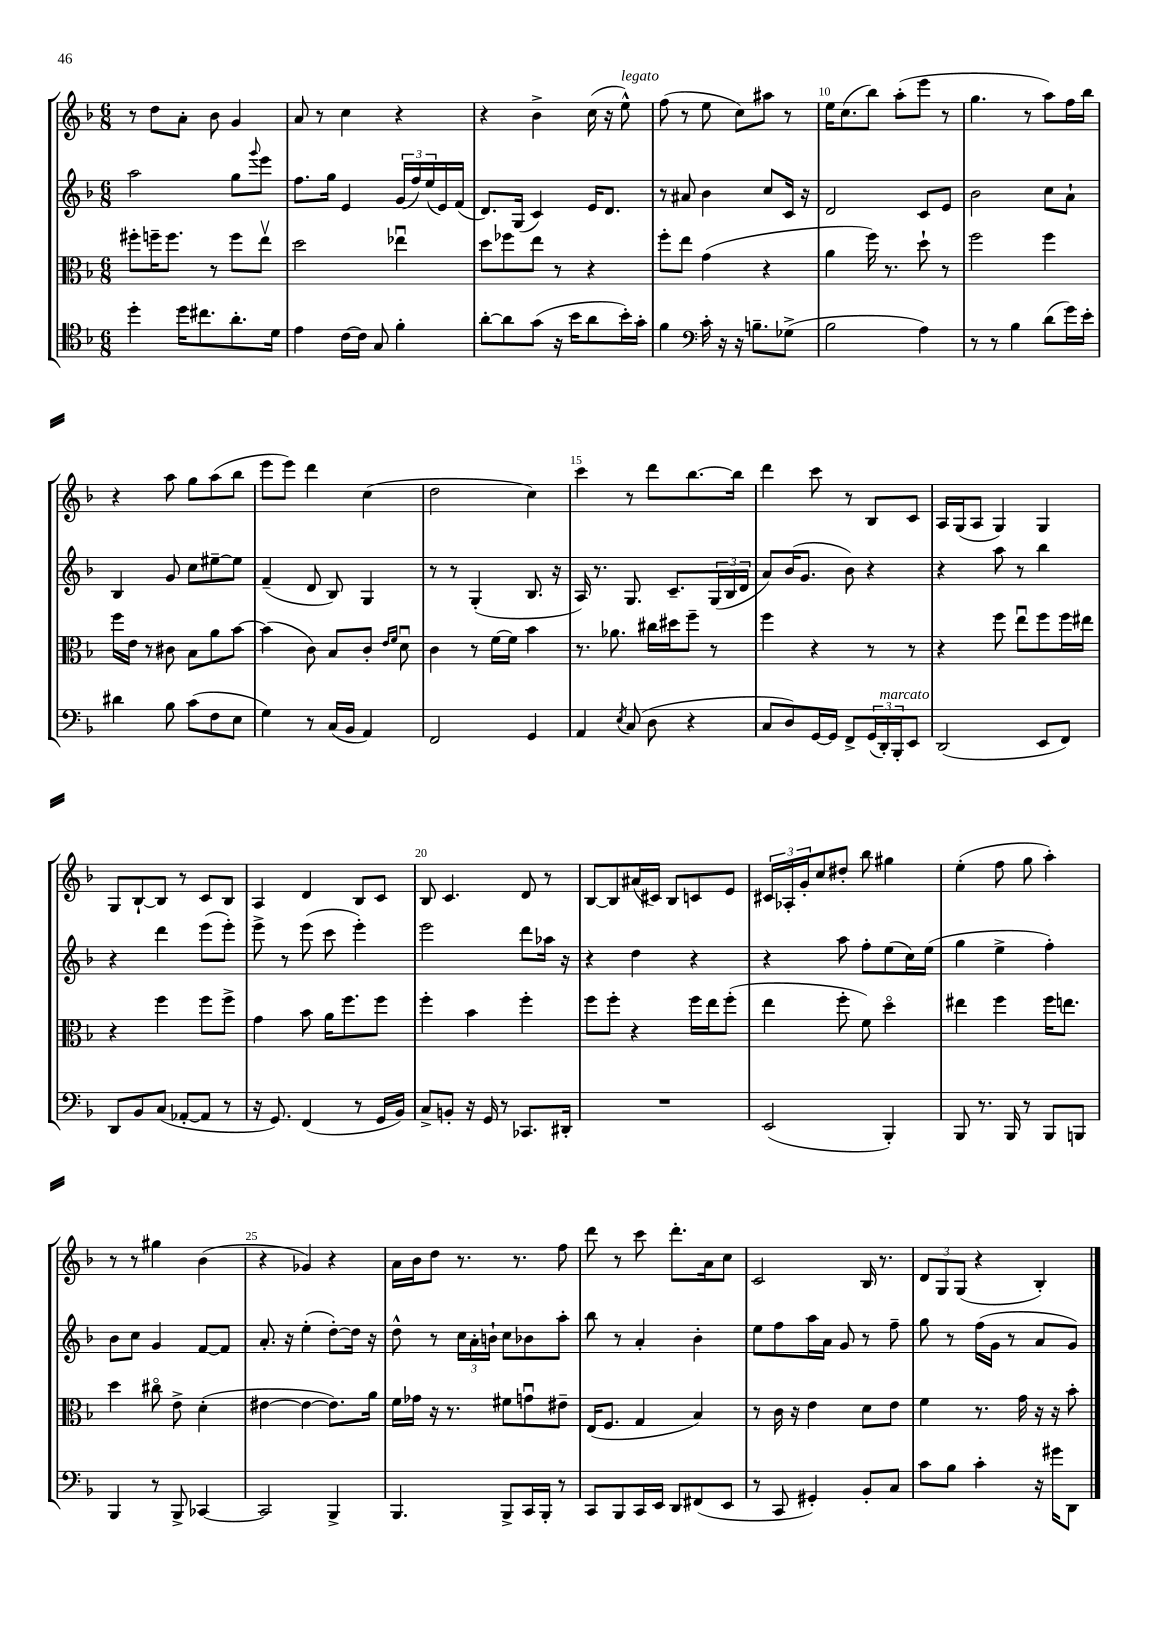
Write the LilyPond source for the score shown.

<<
\new StaffGroup <<
\new Staff = "s0" {
    \clef treble \key f \major \numericTimeSignature \time 6/8
    r8 d''8 a'8-. bes'8 g'4 |
    a'8 r8 c''4 r4 |
    r4 bes'4-> c''16( r16 e''8-^^\markup { \italic "legato" }) |
    f''8( r8 e''8 c''8) ais''8 r8 |
    e''16 c''8.( bes''8) a''8-.( e'''8 r8 |
    g''4. r8 a''8) f''16 bes''16 |
    r4 a''8 g''8 a''8( bes''8 |
    e'''8 e'''8) d'''4 c''4( |
    d''2 c''4) |
    c'''4 r8 d'''8 bes''8.~ bes''16 |
    d'''4 c'''8 r8 bes8 c'8 |
    a16 g16( a8 g4) g4 |
    g8 bes8~-! bes8 r8 c'8 bes8 |
    a4 d'4 bes8 c'8 |
    bes8 c'4. d'8 r8 |
    bes8~ bes8 ais'16( cis'16) bes8 c'8 e'8 |
    \tuplet 3/2 { cis'16 aes16-. g'16-. } c''8 dis''8-. bes''8 gis''4 |
    e''4-.( f''8 g''8 a''4-.) |
    r8 r8 gis''4 bes'4( |
    r4 ges'4) r4 |
    a'16 bes'16 d''8 r8. r8. f''8 |
    d'''8 r8 c'''8 d'''8.-. a'16 c''8 |
    c'2 bes16 r8. |
    \tuplet 3/2 { d'8 g8 g8( } r4 bes4-.) \bar "|." |
}
\new Staff = "s1" {
    \clef treble \key f \major \numericTimeSignature \time 6/8
    a''2 g''8 \appoggiatura { g'''8 } e'''8 |
    f''8. g''16 e'4 \tuplet 3/2 { g'16( f''16) e''16( } e'16) f'16( |
    d'8.) g16( c'4) e'16 d'8. |
    r8 ais'8 bes'4 c''8 c'16 r16 |
    d'2 c'8 e'8 |
    bes'2 c''8 a'8-! |
    bes4 g'8 c''8 eis''8~-- eis''8 |
    f'4--( d'8 bes8) g4 |
    r8 r8 g4-.( bes8. r16 |
    a16) r8. g8. c'8.-- \tuplet 3/2 { g16( bes16 d'16 } |
    a'8) bes'16( g'8. bes'8) r4 |
    r4 a''8 r8 bes''4 |
    r4 d'''4 e'''8( e'''8-.) |
    e'''8-> r8 e'''8( c'''8 e'''4-.) |
    e'''2 d'''8 aes''16 r16 |
    r4 d''4 r4 |
    r4 a''8 f''8-. e''8( c''16) e''16( |
    g''4 e''4-> f''4-.) |
    bes'8 c''8 g'4 f'8~ f'8 |
    a'8.-. r16 e''4-.( d''8~-.) d''16 r16 |
    d''8-^ r8 \tuplet 3/2 { c''16 a'16-. b'16-! } c''8 bes'8 a''8-. |
    bes''8 r8 a'4-. bes'4-. |
    e''8 f''8 a''16 a'16 g'8 r8 f''8-- |
    g''8 r8 f''16( g'16 r8 a'8 g'8) \bar "|." |
}
\new Staff = "s2" {
    \clef alto \key f \major \numericTimeSignature \time 6/8
    fis''8-. f''16-- f''8. r8 f''8 e''8\upbow |
    d''2 ees''4\downbow |
    d''8 fes''8 e''8 r8 r4 |
    f''8-. e''8 g'4( r4 |
    a'4 f''16) r8. d''8-! r8 |
    f''2 f''4 |
    f''16 e'16 r8 cis'8 bes8 a'8 bes'8~ |
    bes'4( c'8) bes8 c'8-. \grace { e'16 f'16 } d'8\downbow |
    c'4 r8 f'16~ f'16 bes'4 |
    r8. aes'8. cis''16 dis''16 f''8-- r8 |
    f''4 r4 r8 r8 |
    r4 f''8 e''8\downbow f''8 f''16 eis''16 |
    r4 f''4 f''8 f''8-> |
    g'4 bes'8 a'16 f''8. f''8 |
    f''4-. bes'4 f''4-. |
    f''8 f''8-. r4 f''16 e''16 f''8-.( |
    e''4 f''8-. f'8) d''4\flageolet |
    eis''4 f''4 f''16 e''8. |
    d''4 cis''8\flageolet e'8-> d'4-.( |
    eis'4~ eis'4~ eis'8.) a'16 |
    f'16 ges'16 r16 r8. fis'8 g'8\downbow eis'8-- |
    e16( f8. g4 bes4) |
    r8 c'16 r16 e'4 d'8 e'8 |
    f'4 r8. g'16 r16 r16 bes'8-. \bar "|." |
}
\new Staff = "s3" {
    \clef tenor \key f \major \numericTimeSignature \time 6/8
    d''4-. d''16 cis''8. a'8.-. d'16 |
    e'4 c'16~ c'16 g8 f'4-. |
    a'8~-. a'8 g'8( r16 bes'16 a'8 bes'16-.) g'16-. |
    f'4 \clef bass c'16-. r16 r16 b8.-- ges8->( |
    bes2 a4) |
    r8 r8 bes4 d'8( g'16) e'16-. |
    dis'4 bes8 c'8( f8 e8 |
    g4) r8 c16( bes,16 a,4) |
    f,2 g,4 |
    a,4 \acciaccatura { e8 } c8( d8 r4 |
    c8 d8) g,16~ g,16 f,8-> \tuplet 3/2 { g,16( d,16-.^\markup { \italic "marcato" }) bes,,16-. } e,8 |
    d,2( e,8 f,8) |
    d,8 bes,8 c8( aes,8~-. aes,8 r8 |
    r16 g,8.) f,4( r8 g,16 bes,16) |
    c8-> b,8-. r16 g,16 r8 ces,8. dis,16-. |
    R2. |
    e,2( bes,,4-.) |
    bes,,8 r8. bes,,16 r8 bes,,8 b,,8 |
    bes,,4 r8 bes,,8-> ces,4~ |
    ces,2 bes,,4-> |
    bes,,4. bes,,8-> c,16 bes,,16-. r8 |
    c,8 bes,,8 c,16 e,16 d,8 fis,8( e,8 |
    r8 c,8 gis,4-.) bes,8-. c8 |
    c'8 bes8 c'4-. r16 gis'16 d,8 \bar "|." |
}
>>
>>
\layout { \context { \Score currentBarNumber = #6 \override BarNumber.break-visibility = ##(#f #t #t) barNumberVisibility = #(every-nth-bar-number-visible 5) } }
